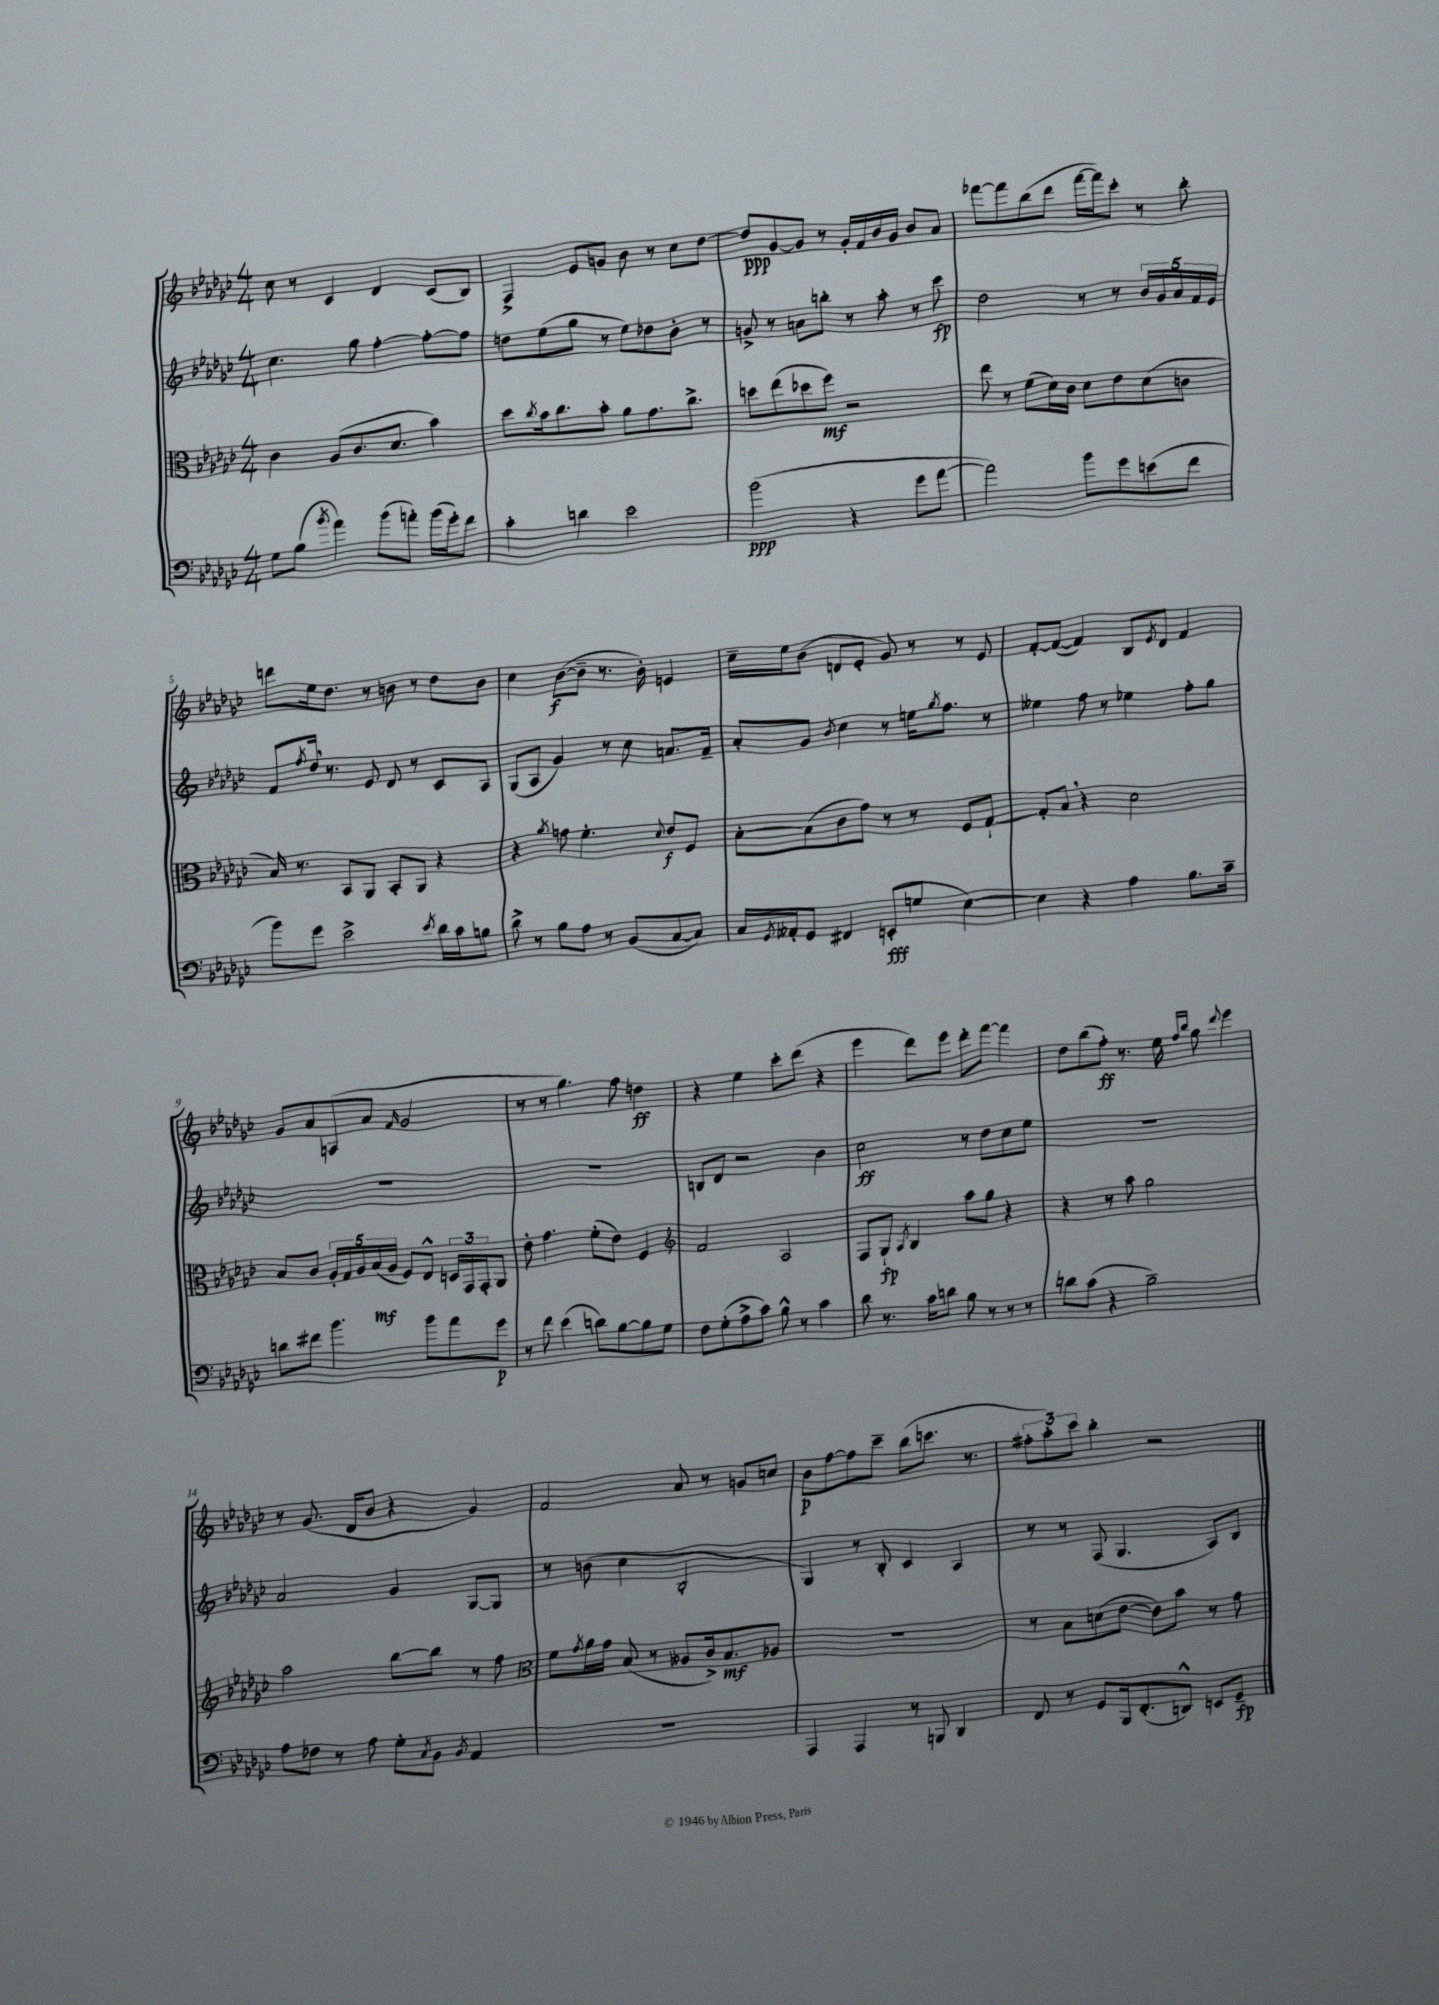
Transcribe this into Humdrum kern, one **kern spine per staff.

**kern	**kern	**kern	**kern
*staff4	*staff3	*staff2	*staff1
*clefF4	*clefC3	*clefG2	*clefG2
*k[b-e-a-d-g-c-]	*k[b-e-a-d-g-c-]	*k[b-e-a-d-g-c-]	*k[b-e-a-d-g-c-]
*M4/4	*M4/4	*M4/4	*M4/4
8G-	4c-	4.cc-	8cc-
(8B-	.	.	8r
8qb-	.	.	.
4a-)	(8A-	.	4c-
.	8.c-	8gg-	.
(8b-	.	[4ff'	4d-
.	8.d-	.	.
8a')	.	.	.
(16b-	4b-)	8ff'_	(8c-
16g-')	.	.	.
8f	.	8ff]	8B-)
=	=	=	=
4c-'	8dd-	8dd	4F^
.	8qcc-	.	.
.	16b-	(8ee-	.
.	8.cc-	.	.
4d	.	8gg-	8e-
.	8b-'	8r	8g
2e-	8a-	8ee-)	8b-
.	8.g-	8dd-	8r
.	.	8b-'	8cc-
.	8.cc-^	.	.
.	.	8r	[8dd-
=	=	=	=
(2b-	8dd	8g^	8dd-]
.	(8ee-	8r	[8g-
.	8dd-	8a	8g-]
.	8ff)	8bb'	8r
4r	2r	8r	16g-'
.	.	.	16f
.	.	8aa-'	16b-
.	.	.	16g-
8g-	.	8r	8b-
[8a-	.	8ccc-	8a-
=	=	=	=
2a-])	8ee-	2dd-	[8fff-
.	8r	.	8fff-]
.	(8f	.	(8bb-
.	16d-)	.	8ddd-
.	16c-	.	.
8b-	8d-	8r	[16fff-
.	.	.	16fff-])
8g-	8e-	8r	8ccc-'
(8e	(8d-	20b-	8r
.	.	20g-	.
.	.	20a-	.
8f	8c	.	8bb-'
.	.	20f	.
.	.	20e-	.
=	=	=	=
8b-)	16B-)	8f	8ddd
.	8.r	.	.
.	.	8qff	.
8g-	.	16dd-	16ee-
.	.	8.r	8.dd-
2e-^	8BB-	.	.
.	8AA-	8e-	8r
.	8BB-'	8d-	8b
.	8AA-	8r	8r
8qe-	.	.	.
16d-	4r	8c-	8dd-
16c-	.	.	.
8B	.	8A-	8b
=	=	=	=
8d-^	4r	(8G-	4cc-
8r	.	8A-	.
.	8qa-	.	.
8B-	8g	4g-)	([8b-
8A-	4.f'	.	8b-~]
8r	.	8r	8.r
(8BB-	.	8cc-	.
.	.	.	16b-')
.	8qqd-	.	.
[8C-	8e-	8.a	4e
8C-])	8F	.	.
.	.	16f~	.
=	=	=	=
16C-	[8B-'	8a-'	16cc-~
8qGG-	.	.	.
16AA--'	.	.	16ee-
8GG-	(8B-]	8g-	(8b-
.	.	8qb-	.
4FF#	8c-	4cc-	8d
.	8g-)	.	8e-'
(8EE'	8r	8r	8g-)
8G	8r	16ee	8r
.	.	8qgg-	.
.	.	8.ff	.
[4E-)	8F	.	8r
.	[8G-`	8r	8e-
=	=	=	=
4E-]	8G-']	4ee--	[8f'
.	8B-	.	(8f_
4r	4r	8ff	4f])
.	.	8r	.
4A-	2d-	4ee-	8B-
.	.	.	8qe-
.	.	.	8d-
8.B-	.	8ff'	4f
.	.	8gg-	.
16c-~	.	.	.
=	=	=	=
8d	8B-	1r	8g-
8f#	8c-	.	8a-
4.b-	20A-'	.	(8A
.	20G-	.	.
.	20A-	.	.
.	.	.	8a-
.	(20B-	.	.
.	20A-	.	.
.	.	.	16qqf
.	8F)	.	2g-
8b-	8E-^^	.	.
8a-	24D	.	.
.	24GG-	.	.
.	24GG-'	.	.
8g-	8AA-	.	.
=	=	=	=
8r	8e-'	1r	8r
8f	4.g-	.	8r
(4e-	.	.	4.gg-)
8d)	(8f'	.	.
[8B-	8e-)	.	8ff
8B-]	4F	.	4dd
8G-	.	.	.
=	=	=	=
*	*clefG2	*	*
8F	2f	8B	4r
(8G-'	.	8d-	.
8A-^	.	2r	4ee-
8c-)	.	.	.
8B-^^	2A-	.	8ccc-'
8r	.	.	(8ddd-
4c-	.	4b-	4r
=	=	=	=
8d-	8F	2cc-	4eee-
8.r	8G-`	.	.
.	8qA-	.	.
.	4B-	.	8ddd-)
16c-	.	.	.
8d	.	.	8eee-
8B-	8aa-	8r	8ddd-'
8r	8gg-	8dd-	[8fff
8r	4r	8cc-	4fff]
8r	.	8ee-	.
=	=	=	=
8d	4r	1r	8dd-
(8c-	.	.	(8bb-
4r	8r	.	8ff')
.	8aa-	.	8.r
2B-~)	2gg-	.	.
.	.	.	16ee-
.	.	.	16qqff
.	.	.	16qqbb-
.	.	.	8gg-
.	.	.	8qqddd-
.	.	.	4eee-
=	=	=	=
8A-	2aa-	2a-	8r
8F-	.	.	(8.g-
8r	.	.	.
.	.	.	16d-
8A-	.	.	8b-
8G-'	[8bb-	4g-	4r
8qC-	.	.	.
8BB-	8bb-]	.	.
8qBB-	.	.	.
4AA-	8r	[8G-	4g-)
.	8ff	8G-]	.
=	=	=	=
*	*clefC3	*	*
1r	8f	8r	2f
.	8qg-	.	.
.	16a-	(8b	.
.	16g-	.	.
.	(8B-	4cc-	.
.	8r	.	.
.	8A--	2B-'	8a-
.	16c-^)	.	8r
.	8.B-	.	.
.	.	.	8g
.	8A-	.	8cc
=	=	=	=
4AAA-	1r	4G-)	8b-
.	.	.	[8ff
4AAA-	.	8r	8ff]
.	.	8B-'	8ccc-~
8r	.	4c-	(8bb-
8BBB	.	.	8.ccc
4DD-	.	4A-	.
.	.	.	8.r
=	=	=	=
8FF	8r	8r	12ff#'
.	.	.	12aa-')
8r	8B-	8r	.
.	.	.	12ccc-
8GG-	(8d	(8F	4bb-'
16BBB-	[8e-	4.G-	.
(8.FF'	.	.	.
.	8e-])	.	2r
8DD^^)	8b-	.	.
8EE	8r	8A-)	.
8GG-~	8g-	8B-	.
==	==	==	==
*-	*-	*-	*-
